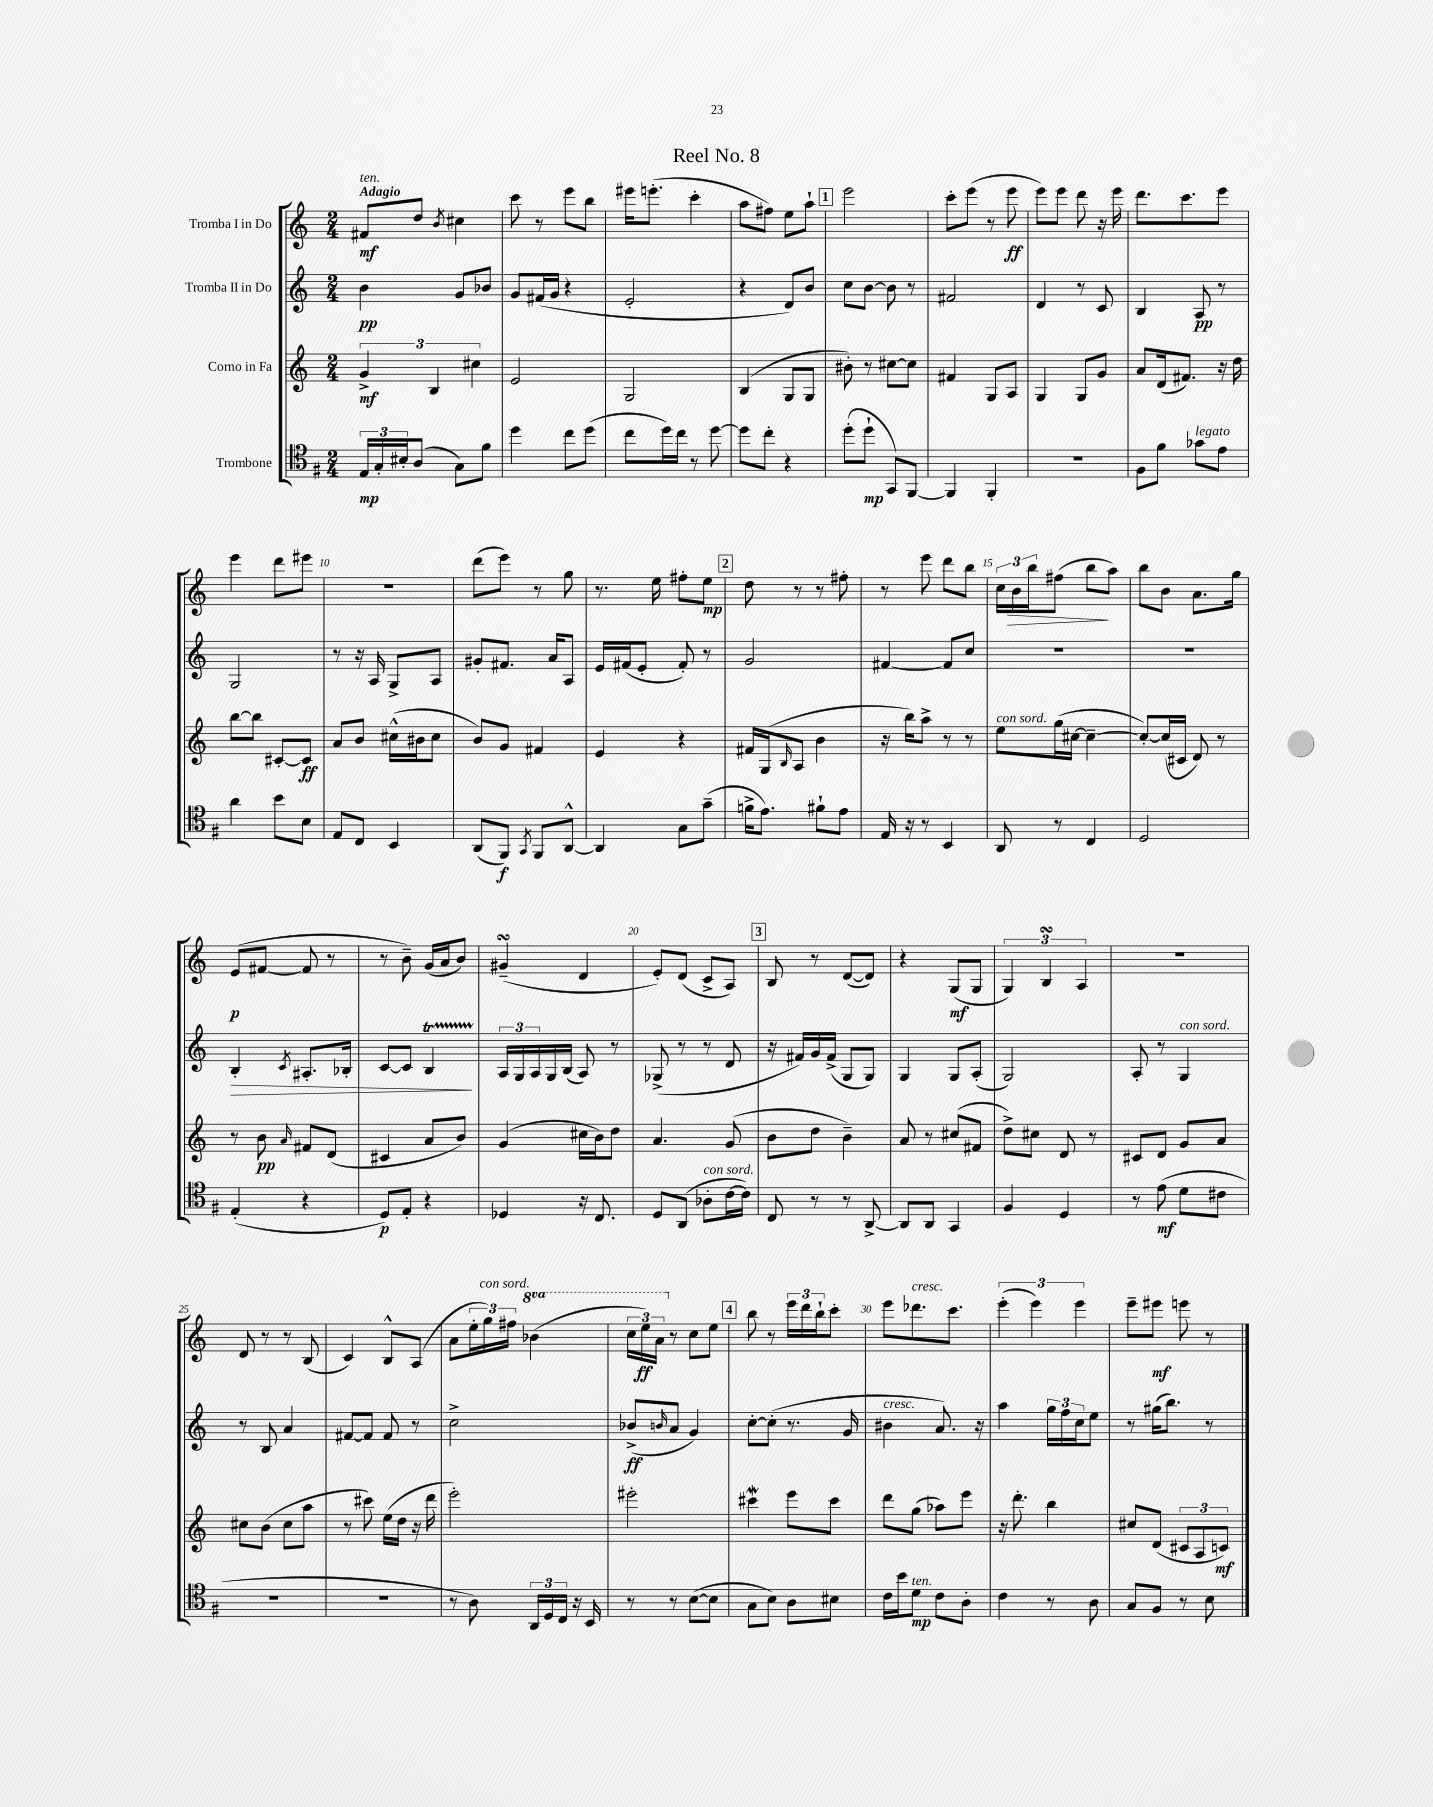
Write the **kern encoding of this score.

**kern	**kern	**kern	**kern
*staff4	*staff3	*staff2	*staff1
*clefC4	*clefG2	*clefG2	*clefG2
*k[f#]	*k[]	*k[]	*k[]
*M2/4	*M2/4	*M2/4	*M2/4
24E	6g^	4b	8f#
24G'	.	.	.
24B#'	.	.	.
(8A	.	.	8dd
.	6B	.	.
.	.	.	8qb
8G)	.	8g	4cc#
.	6cc#	.	.
8f#	.	8b-	.
=	=	=	=
4dd	2e	8g	8ccc
.	.	(16f#	8r
.	.	16g	.
8cc	.	4r	8eee
(8dd	.	.	8bb
=	=	=	=
8cc	2G	2e'	16eee#
.	.	.	(8.eee'
16dd)	.	.	.
16cc	.	.	.
8r	.	.	4ccc'
[8dd	.	.	.
=	=	=	=
8dd]	(4B	4r	8aa
8cc'	.	.	8ff#)
4r	8G	8d)	8ee
.	8G	8b	8aa`
=	=	=	=
(8dd'	8b#')	8cc	2eee
8dd`	8r	[8b	.
8GG)	[8cc#	8b]	.
[8FF#	8cc#]	8r	.
=	=	=	=
4FF#]	4f#	2f#	8ccc'
.	.	.	(8eee
4FF#'	8G	.	8r
.	8A	.	8eee
=	=	=	=
2r	4G	4d	8eee)
.	.	.	8eee
.	8G	8r	8ddd
.	8g	8c	16r
.	.	.	16eee
=	=	=	=
8F#	8a	4B	8.ddd
8f#	(16d	.	.
.	8.f#)	.	8.ccc
8g-	.	8A	.
8e	16r	8r	8eee
.	16dd	.	.
=	=	=	=
4a	[8bb	2G	4eee
.	8bb]	.	.
8b	[8c#'	.	8ddd
8B	8c#]	.	8eee#
=	=	=	=
8E	8a	8r	2r
8C	8b	16r	.
.	.	16A	.
4BB	(16cc#^^	8G^	.
.	16b#	.	.
.	8cc#	8A	.
=	=	=	=
(8AA	8b)	8g#'	(8ddd
8FF#)	8g	8.f#	8eee)
8qGG	.	.	.
8FF#	4f#	.	8r
.	.	16a	.
[8AA^^	.	8A	8gg
=	=	=	=
4AA]	4e	16e	8.r
.	.	(16f#	.
.	.	8e'	.
.	.	.	16ee
8G	4r	8f#')	8ff#'
(8g~	.	8r	8ee
=	=	=	=
16f^	16f#	2g	8dd
8.e)	(16G	.	.
.	16qqB	.	.
.	8A	.	8r
8f#`	4b	.	8r
8e	.	.	8ff#'
=	=	=	=
16E	16r	[4f#	8r
16r	16bb)	.	.
8r	8aa^	.	8eee
4BB	8r	8f#]	8ddd
.	8r	8cc	8bb
=	=	=	=
8AA	8ee	2r	24cc
.	.	.	24b
.	.	.	24bb
8r	(16gg	.	(8ff#
.	[16cc#	.	.
4C	4cc#~_	.	8bb
.	.	.	8aa)
=	=	=	=
2D	8cc#'_)	2r	8bb
.	(16cc#]	.	8b
.	16c#	.	.
.	8d)	.	8.a
.	8r	.	.
.	.	.	16gg
=	=	=	=
(4E'	8r	4B'	(8e
.	8b	.	[8f#
.	16qqa	8qc	.
4r	8f#	8.A#'	8f#]
.	(8d	.	8r
.	.	16B-'	.
=	=	=	=
8D)	4c#	[8c	8r
8E'	.	8c]	8b~)
4r	8a	4B	(16g
.	.	.	16a
.	8b)	.	8b)
=	=	=	=
4D-	(4g	24A	(4g#~
.	.	24G	.
.	.	24A	.
.	.	16G	.
.	.	(16B	.
16r	16cc#	8A)	4d
8.C	16b)	.	.
.	8dd	8r	.
=	=	=	=
8D	4.a	(8G-^	8e')
(8AA	.	8r	(8d
8A-'	.	8r	8c^
[16c	(8g	8d	8A)
16c])	.	.	.
=	=	=	=
8C	8b	16r	8B
.	.	16f#)	.
8r	8dd	16g	8r
.	.	(16f#^	.
8r	4b~)	8G	([8d
[8AA^	.	8G)	8d])
=	=	=	=
8AA]	8a	4G	4r
8AA	8r	.	.
4GG	(8cc#	8G	(8G
.	8f#	(8A'	8G
=	=	=	=
4F#	8dd^)	2G)	6G)
.	8cc#	.	.
.	.	.	6B
4D	8d	.	.
.	.	.	6A
.	8r	.	.
=	=	=	=
8r	8c#	8A'	2r
(8e	8d	8r	.
8d	8g	4G	.
8c#	8a	.	.
=	=	=	=
2r	8cc#	8r	8d
.	(8b	8B	8r
.	8cc#	4a	8r
.	8aa	.	(8B
=	=	=	=
2r	8r	[8f#	4c)
.	8ccc#)	8f#]	.
.	(16ee	8f#	8B^^
.	16dd	.	.
.	16r	8r	(8A
.	16ddd	.	.
=	=	=	=
8r	2eee')	2cc^	8a
8A)	.	.	24ee'
.	.	.	24gg)
.	.	.	24ff#
24AA	.	.	(4bb-
24D	.	.	.
24C	.	.	.
16r	.	.	.
16BB	.	.	.
=	=	=	=
8r	2eee#'	(8b-^	24ccc
.	.	.	24eee)
.	.	.	24aa
.	.	16qqb	.
8r	.	8a	8r
([8B	.	4g)	8cc
8B]	.	.	8ee
=	=	=	=
8G	4ccc#	[8cc'	8bb
8B)	.	(8cc']	8r
8A	8eee	8.r	24eee
.	.	.	24ddd
.	.	.	24bb`
8B#	8ccc#	.	8ccc'
.	.	16g	.
=	=	=	=
16c	8ddd	4b#	8eee
16b	.	.	.
8d	(8gg	.	8.ddd-
8c	8aa-)	8.a)	.
.	.	.	8.ccc
8A'	8eee	.	.
.	.	16r	.
=	=	=	=
4c	16r	4aa	(6eee'
.	8.ddd'	.	.
.	.	.	6eee)
8r	4bb	24gg	.
.	.	24ff	.
.	.	24cc	6eee
8A	.	8ee	.
=	=	=	=
8G	8cc#	8r	8eee~
8F#	(8d	(16gg#	8eee#
.	.	8.bb)	.
8r	12c#	.	8eee
.	12A	.	.
8B	.	8r	8r
.	12c)	.	.
==	==	==	==
*-	*-	*-	*-
